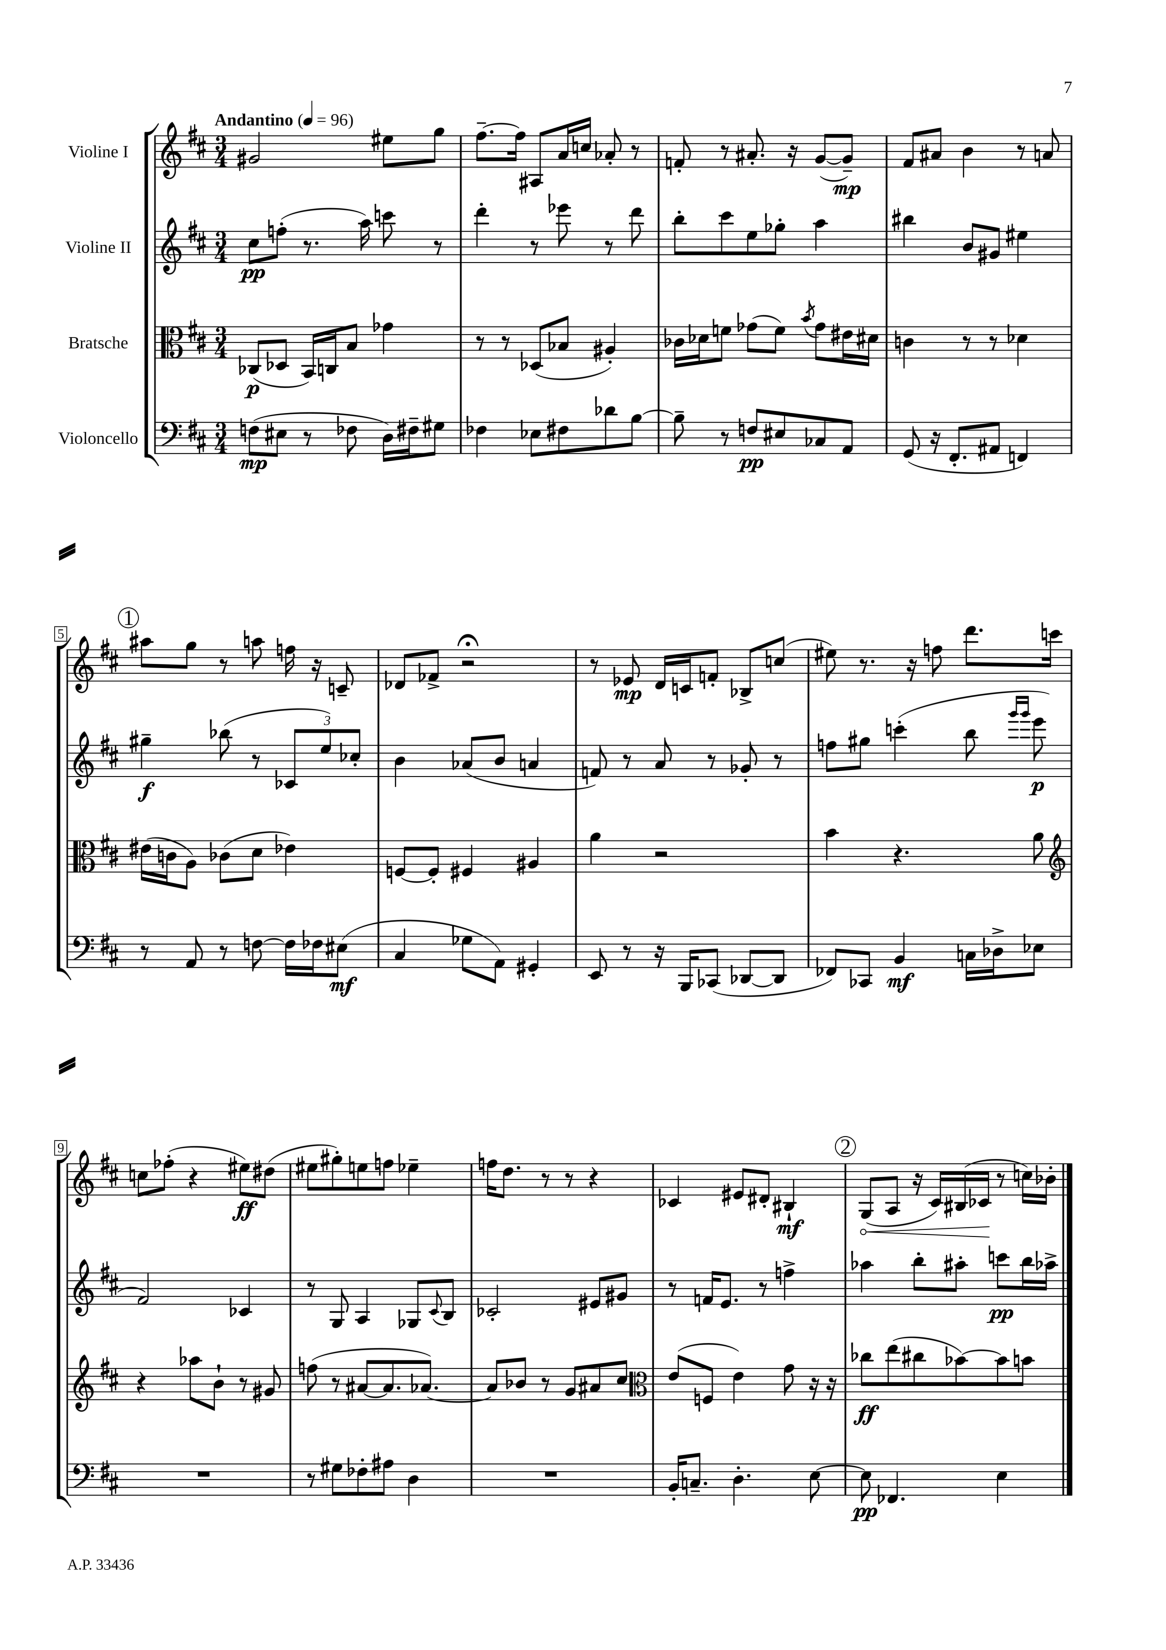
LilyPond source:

<<
\new StaffGroup <<
\new Staff = "s0" \with { instrumentName = "Violine I" } {
    \clef treble \key d \major \numericTimeSignature \time 3/4 \tempo "Andantino" 4 = 96
    gis'2 eis''8 g''8 |
    fis''8.~-- fis''16 ais8 a'16 c''16 aes'8-. r8 |
    f'8-. r8 ais'8.-. r16 g'8~( g'8--\mp) |
    fis'8 ais'8 b'4 r8 a'8 |
    \mark \markup { \circle "1" } ais''8 g''8 r8 a''8 f''16 r16 c'8-- |
    des'8 fes'8-> r2\fermata |
    r8 ees'8\mp d'16 c'16 f'8-. bes8-> c''8( |
    eis''8) r8. r16 f''8 d'''8. c'''16 |
    c''8 fes''8-.( r4 eis''8\ff) dis''8( |
    eis''8 gis''8-.) e''8 f''8 ees''4-- |
    f''16 d''8. r8 r8 r4 |
    ces'4 eis'8 dis'8-. bis4-!\mf |
    \mark \markup { \circle "2" } \once \override Hairpin.circled-tip = ##t g8\<( a8 r16 cis'16) bis16( ces'16\! r8 c''16) bes'16-. \bar "|." |
}
\new Staff = "s1" \with { instrumentName = "Violine II" } {
    \clef treble \key d \major \numericTimeSignature \time 3/4
    cis''8\pp f''8-.( r8. a''16) c'''8 r8 |
    d'''4-. r8 ees'''8 r8 d'''8 |
    b''8-. cis'''8 e''8 ges''8-. a''4 |
    bis''4 b'8 gis'8 eis''4 |
    \mark \markup { \circle "1" } gis''4--\f bes''8( r8 \tuplet 3/2 { ces'8 e''8) ces''8-. } |
    b'4 aes'8( b'8 a'4 |
    f'8) r8 a'8 r8 ges'8-. r8 |
    f''8 gis''8 c'''4-.( b''8 \grace { g'''16 g'''16 } e'''8\p |
    fis'2) ces'4 |
    r8 g8 a4 ges8 \appoggiatura { cis'8 } b8 |
    ces'2-. eis'8 gis'8 |
    r8 f'16 e'8. r8 f''4-> |
    \mark \markup { \circle "2" } aes''4 b''8-. ais''8-. c'''8\pp b''16 aes''16-> \bar "|." |
}
\new Staff = "s2" \with { instrumentName = "Bratsche" } {
    \clef alto \key d \major \numericTimeSignature \time 3/4
    ces8\p( des8 b,16) c16 b8 ges'4 |
    r8 r8 des8( bes8 ais4-.) |
    ces'16 des'16 f'8 ges'8( f'8) \acciaccatura { b'8 } ges'8 eis'16 dis'16 |
    c'4 r8 r8 des'4 |
    \mark \markup { \circle "1" } eis'16( c'16 a8) ces'8( d'8 ees'4) |
    f8~ f8-. fis4 ais4 |
    a'4 r2 |
    b'4 r4. a'8 |
    \clef treble r4 aes''8 b'8-! r8 gis'8 |
    f''8( r8 ais'8~ ais'8. aes'8.~) |
    aes'8 bes'8 r8 g'8 ais'8 cis''8 |
    \clef alto e'8( f8 e'4) g'8 r16 r16 |
    \mark \markup { \circle "2" } ces''8\ff e''8( cis''8 bes'8~) bes'8 b'8 \bar "|." |
}
\new Staff = "s3" \with { instrumentName = "Violoncello" } {
    \clef bass \key d \major \numericTimeSignature \time 3/4
    f8\mp( eis8 r8 fes8 d16) fis16-- gis8 |
    fes4 ees8 fis8 des'8 b8~ |
    b8-- r8 f8\pp eis8 ces8 a,8 |
    g,8( r16 fis,8.-. ais,8 f,4) |
    \mark \markup { \circle "1" } r8 a,8 r8 f8~ f16 fes16 eis8\mf( |
    cis4 ges8 a,8) gis,4-. |
    e,8 r8 r16 b,,16 ces,8( des,8~ des,8 |
    fes,8) ces,8 b,4\mf c16 des16-> ees8 |
    R2. |
    r8 gis8 fes8-. ais8 d4 |
    R2. |
    b,16-. c8.-- d4.-. e8~ |
    \mark \markup { \circle "2" } e8\pp fes,4. e4 \bar "|." |
}
>>
>>
\layout { \context { \Score \override BarNumber.stencil = #(make-stencil-boxer 0.1 0.3 ly:text-interface::print) } }
